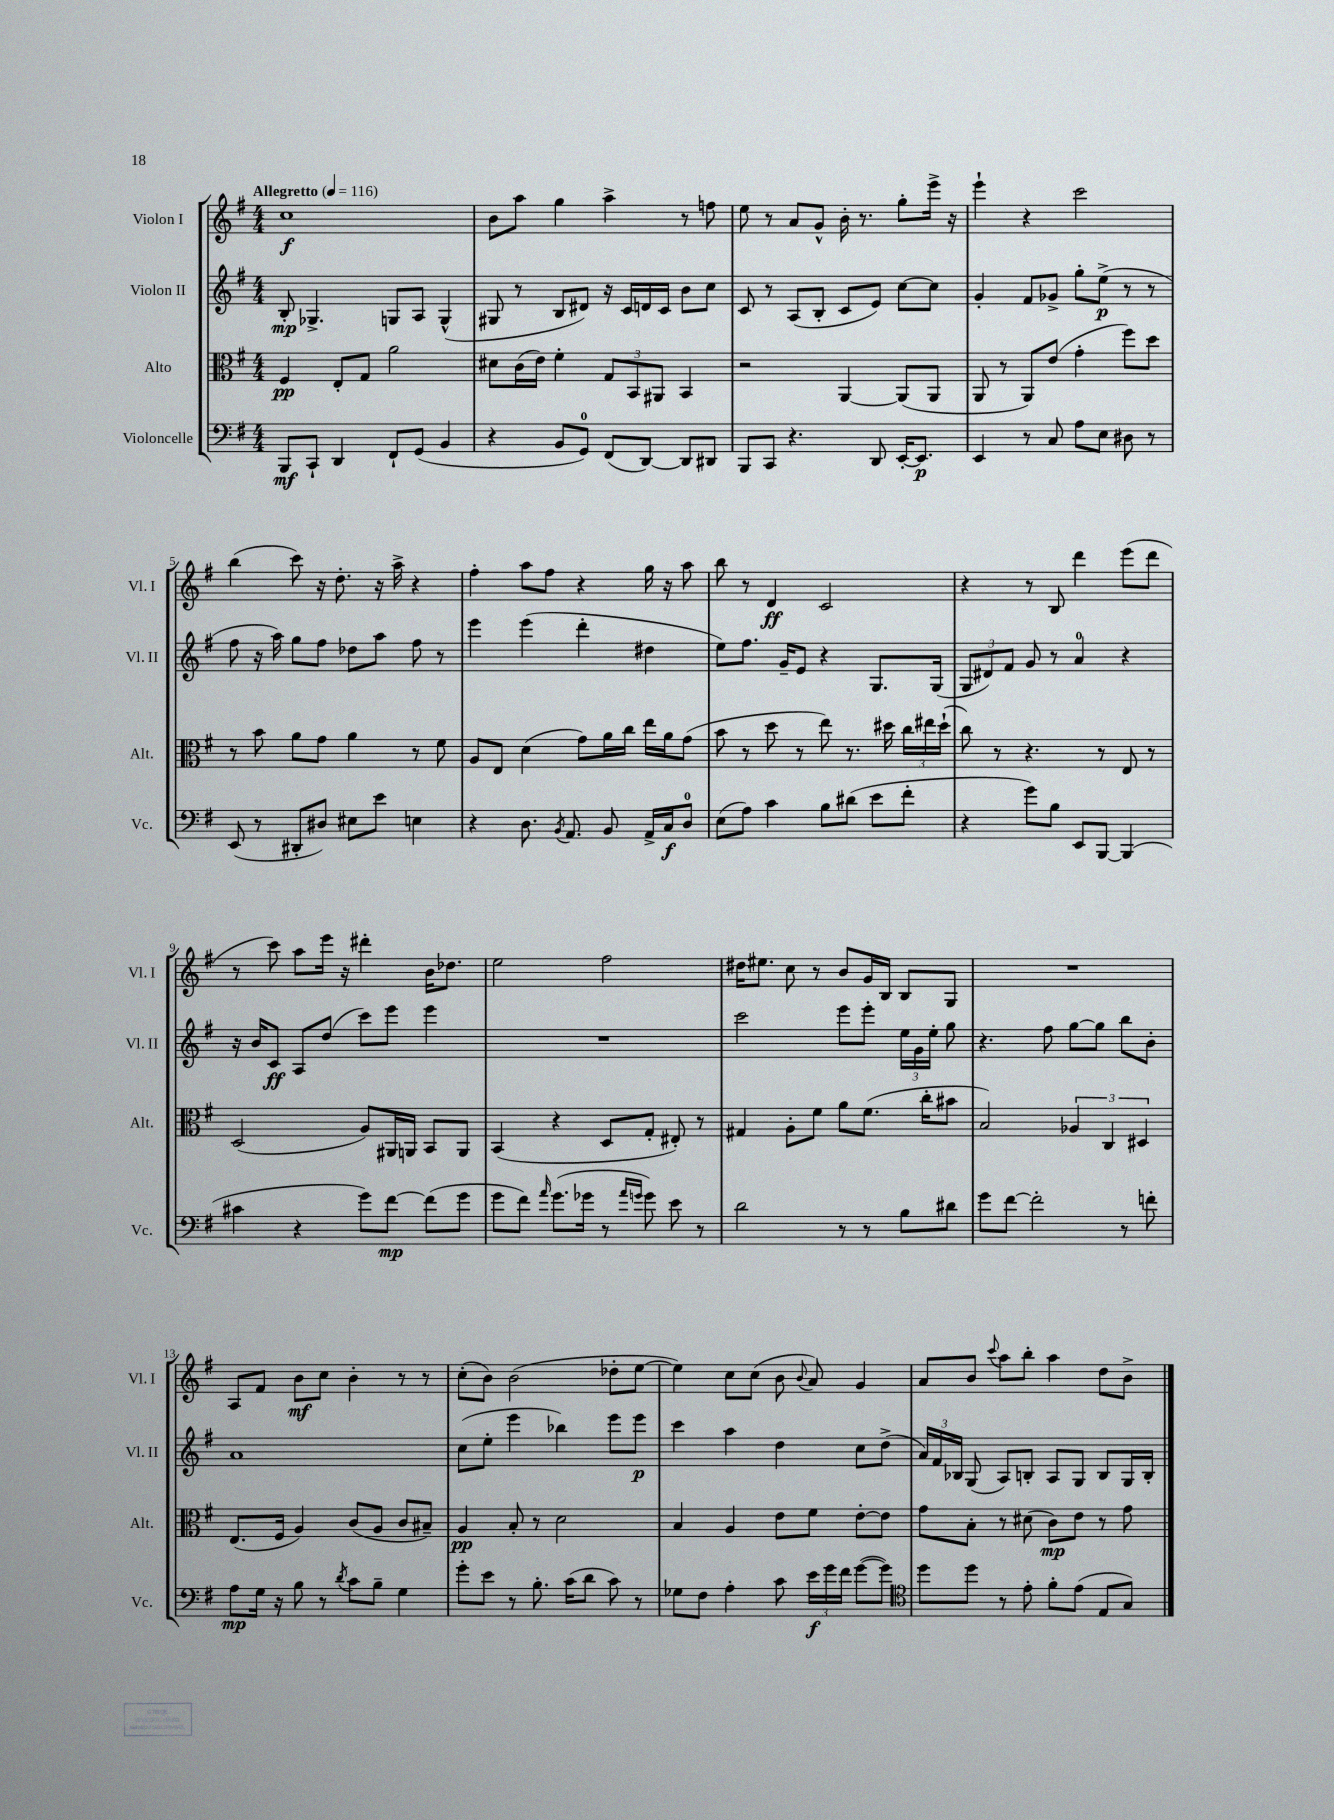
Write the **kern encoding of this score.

**kern	**dynam	**kern	**dynam	**kern	**dynam	**kern	**dynam
*part4	*part4	*part3	*part3	*part2	*part2	*part1	*part1
*staff4	*staff4	*staff3	*staff3	*staff2	*staff2	*staff1	*staff1
*I"Violoncelle	*	*I"Alto	*	*I"Violon II	*	*I"Violon I	*
*I'Vc.	*	*I'Alt.	*	*I'Vl. II	*	*I'Vl. I	*
*clefF4	*	*clefC3	*	*clefG2	*	*clefG2	*
*k[f#]	*	*k[f#]	*	*k[f#]	*	*k[f#]	*
*M4/4	*	*M4/4	*	*M4/4	*	*M4/4	*
*MM116	*	*MM116	*	*MM116	*	*MM116	*
=1	=1	=1	=1	=1	=1	=1	=1
!	!	!	!	!	!	!LO:TX:a:B:t=Allegretto	!
8BBB/L	mf	4F#/	pp	8B'/	mp	1cc	f
8CC`/J	.	.	.	4.G-X^/	.	.	.
4DD/	.	8E'/L	.	.	.	.	.
.	.	8G/J	.	.	.	.	.
8FF#`/L	.	2a\	.	8Gn/L	.	.	.
(8GG/J	.	.	.	8A/J	.	.	.
4BB/	.	.	.	(4G^^/	.	.	.
=2	=2	=2	=2	=2	=2	=2	=2
4r	.	8d#X\L	.	8G#X/	.	8b\L	.
.	.	(16c\L	.	8r	.	8aa\J	.
.	.	16e\JJ)	.	.	.	.	.
8BB/L	.	4f#'\	.	8B/L	.	4gg\	.
8GG/J)	.	.	.	8d#X/J)	.	.	.
(8FF#/L	.	12G/L	.	16r	.	4aa^\	.
.	.	.	.	16c/LL	.	.	.
.	.	12BB/	.	.	.	.	.
[8DD/J)	.	.	.	16dn/	.	.	.
.	.	12AA#X/J	.	.	.	.	.
.	.	.	.	16c/JJ	.	.	.
8DD/L]	.	4BB/	.	8b\L	.	8r	.
8DD#X/J	.	.	.	8cc\J	.	8ffn\	.
=3	=3	=3	=3	=3	=3	=3	=3
8BBB/L	.	2r	.	8c/	.	8ee\	.
8CC/J	.	.	.	8r	.	8r	.
4.r	.	.	.	(8A/L	.	8a/L	.
.	.	.	.	8B'/J	.	8g^^/J	.
.	.	[4AA/	.	8c/L	.	16b'\	.
.	.	.	.	.	.	8.r	.
8DD/	.	.	.	8e/J)	.	.	.
[16EE'/KL	.	(8AA/L]	.	[8cc\L	.	8gg'\L	.
8.EE/J]	p	.	.	.	.	.	.
.	.	8AA/J	.	8cc\J]	.	16eee^\Jk	.
.	.	.	.	.	.	16r	.
=4	=4	=4	=4	=4	=4	=4	=4
4EE/	.	8AA/	.	4g'/	.	4eee`\	.
.	.	8r	.	.	.	.	.
8r	.	8AA/L)	.	8f#/L	.	4r	.
8C/	.	(8e/J	.	8g-X^/J	.	.	.
8A\L	.	4g'\	.	8gg'\L	.	2ccc\	.
8E\J	.	.	.	(8ee^\J	p	.	.
8D#X\	.	8ff#\L)	.	8r	.	.	.
8r	.	8dd\J	.	8r	.	.	.
!!LO:LB:g=z
=5	=5	=5	=5	=5	=5	=5	=5
(8EE/	.	8r	.	8ff#\	.	(4bb\	.
8r	.	8b\	.	16r	.	.	.
.	.	.	.	16aa\)	.	.	.
8DD#X'/L	.	8a\L	.	8gg\L	.	8ccc\)	.
8D#X/J)	.	8g\J	.	8ff#\J	.	16r	.
.	.	.	.	.	.	8.dd'\	.
8E#X\L	.	4a\	.	8dd-X\L	.	.	.
8e\J	.	.	.	8aa\J	.	16r	.
.	.	.	.	.	.	16aa^\	.
4En\	.	8r	.	8ff#\	.	4r	.
.	.	8f#\	.	8r	.	.	.
=6	=6	=6	=6	=6	=6	=6	=6
4r	.	8A/L	.	4eee\	.	4ff#'\	.
.	.	8E/J	.	.	.	.	.
8.D\	.	(4d\	.	(4eee\	.	8aa\L	.
.	.	.	.	.	.	8ff#\J	.
8qBB/	.	.	.	.	.	.	.
8.AA/	.	.	.	.	.	.	.
.	.	8g\L)	.	4ddd'\	.	4r	.
8BB/	.	16a\L	.	.	.	.	.
.	.	16cc\JJ	.	.	.	.	.
16AA^/LL	.	16ee\LL	.	4dd#X\	.	16gg\	.
16C/J	f	16a\J	.	.	.	16r	.
8D/J	.	(8g\J	.	.	.	8aa\	.
=7	=7	=7	=7	=7	=7	=7	=7
(8E\L	.	8b\	.	8ee\L)	.	8bb\	.
8A\J)	.	8r	.	8.ff#\J	.	8r	.
4c\	.	8dd\	.	.	.	4d/	ff
.	.	.	.	16g~/KL	.	.	.
.	.	8r	.	8e/J	.	.	.
8B\L	.	8ee\)	.	4r	.	2c/	.
(8d#X\J	.	8.r	.	.	.	.	.
8e\L	.	.	.	8.G/L	.	.	.
.	.	16dd#X\	.	.	.	.	.
8f#'\J	.	24cc\LL	.	.	.	.	.
.	.	24ee#X\	.	.	.	.	.
.	.	.	.	(16G/Jk	.	.	.
.	.	(24dd#`\JJ	.	.	.	.	.
=8	=8	=8	=8	=8	=8	=8	=8
4r	.	8cc\)	.	12G/L	.	4r	.
.	.	.	.	12d#X/)	.	.	.
.	.	8r	.	.	.	.	.
.	.	.	.	12f#/J	.	.	.
8g\L)	.	4.r	.	8g/	.	8r	.
8B\J	.	.	.	8r	.	8B/	.
8EE/L	.	.	.	4a/	.	4ddd\	.
[8BBB/J	.	8r	.	.	.	.	.
(4BBB/]	.	8E/	.	4r	.	(8eee\L	.
.	.	8r	.	.	.	8ddd\J	.
!!LO:LB:g=z
=9	=9	=9	=9	=9	=9	=9	=9
4c#X\	.	(2D/	.	16r	.	8r	.
.	.	.	.	16b/KL	.	.	.
.	.	.	.	8c/J	ff	8ccc\)	.
4r	.	.	.	8A/L	.	8aa\L	.
.	.	.	.	(8dd/J	.	16eee\Jk	.
.	.	.	.	.	.	16r	.
8g\L)	.	8A/L)	.	8ccc\L)	.	4ddd#X'\	.
[8f#\J	mp	16AA#X/L	.	8eee\J	.	.	.
.	.	16AAn/JJ	.	.	.	.	.
(8f#\L]	.	8BB/L	.	4eee\	.	16b\KL	.
.	.	.	.	.	.	8.dd-X\J	.
8g\J	.	8AA/J	.	.	.	.	.
=10	=10	=10	=10	=10	=10	=10	=10
8g\L	.	(4BB/	.	1r	.	2ee\	.
8f#\J)	.	.	.	.	.	.	.
16qqa/	.	.	.	.	.	.	.
(8.g\L	.	4r	.	.	.	.	.
16g-X\Jk	.	.	.	.	.	.	.
8r	.	8D/L	.	.	.	2ff#\	.
16qqa/LL	.	.	.	.	.	.	.
16qqgn/JJ	.	.	.	.	.	.	.
8g\)	.	8G'/J	.	.	.	.	.
8e\	.	8E#X'/)	.	.	.	.	.
8r	.	8r	.	.	.	.	.
=11	=11	=11	=11	=11	=11	=11	=11
2d\	.	4G#X/	.	2ccc\	.	16dd#X\KL	.
.	.	.	.	.	.	8.ee#X\J	.
.	.	8A'\L	.	.	.	8cc\	.
.	.	8f#\J	.	.	.	8r	.
8r	.	8a\L	.	8eee\L	.	8b/L	.
8r	.	(8.f#\J	.	8eee'\J	.	16g/L	.
.	.	.	.	.	.	16B/JJ	.
8B\L	.	.	.	24ee\LL	.	8B/L	.
.	.	.	.	24g\	.	.	.
.	.	16cc'\KL	.	.	.	.	.
.	.	.	.	24ee'\JJ	.	.	.
8d#X\J	.	8b#X\J	.	8gg\	.	8G/J	.
=12	=12	=12	=12	=12	=12	=12	=12
8g\L	.	2B/)	.	4.r	.	1r	.
[8f#\J	.	.	.	.	.	.	.
2f#'\]	.	.	.	.	.	.	.
.	.	.	.	8ff#\	.	.	.
.	.	6A-X/	.	[8gg\L	.	.	.
.	.	.	.	8gg\J]	.	.	.
.	.	6C/	.	.	.	.	.
8r	.	.	.	8bb\L	.	.	.
.	.	6D#X/	.	.	.	.	.
8fn'\	.	.	.	8b'\J	.	.	.
!!LO:LB:g=z
=13	=13	=13	=13	=13	=13	=13	=13
8A\L	mp	(8.E/L	.	1a	.	8A/L	.
16G\Jk	.	.	.	.	.	8f#/J	.
16r	.	16F#/Jk	.	.	.	.	.
8B\	.	4A/)	.	.	.	8b\L	mf
8r	.	.	.	.	.	8cc\J	.
8qd/	.	.	.	.	.	.	.
8c\L	.	(8c/L	.	.	.	4b'\	.
8B~\J	.	8A/J	.	.	.	.	.
4G\	.	8c/L	.	.	.	8r	.
.	.	8B#X~/J)	.	.	.	8r	.
=14	=14	=14	=14	=14	=14	=14	=14
8g'\L	.	4A/	pp	(8cc\L	.	(8cc'\L	.
8e\J	.	.	.	8ee'\J	.	8b\J)	.
8r	.	8B'/	.	4eee\	.	(2b\	.
8.B'\	.	8r	.	.	.	.	.
.	.	2d\	.	4bb-X\)	.	.	.
(16c\KL	.	.	.	.	.	.	.
8d\J	.	.	.	.	.	.	.
8c\)	.	.	.	8eee\L	.	8dd-X'\L	.
8r	.	.	.	8eee\J	p	[8ee\J	.
=15	=15	=15	=15	=15	=15	=15	=15
8G-X\L	.	4B/	.	4ccc\	.	4ee\])	.
8F#\J	.	.	.	.	.	.	.
4A'\	.	4A/	.	4aa\	.	8cc\L	.
.	.	.	.	.	.	(8cc\J	.
8c\	.	8e\L	.	4dd\	.	8b\	.
.	.	.	.	.	.	8qqb/	.
24e\LL	f	8f#\J	.	.	.	8a/)	.
24g\	.	.	.	.	.	.	.
24f#\JJ	.	.	.	.	.	.	.
([8g\L	.	[8e'\L	.	8cc\L	.	4g/	.
8g\J])	.	8e\J]	.	(8dd^\J	.	.	.
=16	=16	=16	=16	=16	=16	=16	=16
*clefC4	*	*	*	*	*	*	*
8dd\L	.	8g\L	.	24a/LL)	.	8a/L	.
.	.	.	.	24f#/	.	.	.
.	.	.	.	24B-X/JJ	.	.	.
8dd\J	.	8B'\J	.	(8G/	.	8b/J	.
.	.	.	.	.	.	8qqccc/	.
8r	.	8r	.	8A/L)	.	8aa\L	.
8e'\	.	(8d#X\	.	8Bn'/J	.	8bb'\J	.
8f#'\L	.	8c\L)	mp	8A/L	.	4aa\	.
(8e\J	.	8e\J	.	8G/J	.	.	.
8E/L	.	8r	.	8B/L	.	8dd\L	.
8G/J)	.	8g\	.	16G/L	.	8b^\J	.
.	.	.	.	16B'/JJ	.	.	.
==	==	==	==	==	==	==	==
*-	*-	*-	*-	*-	*-	*-	*-
